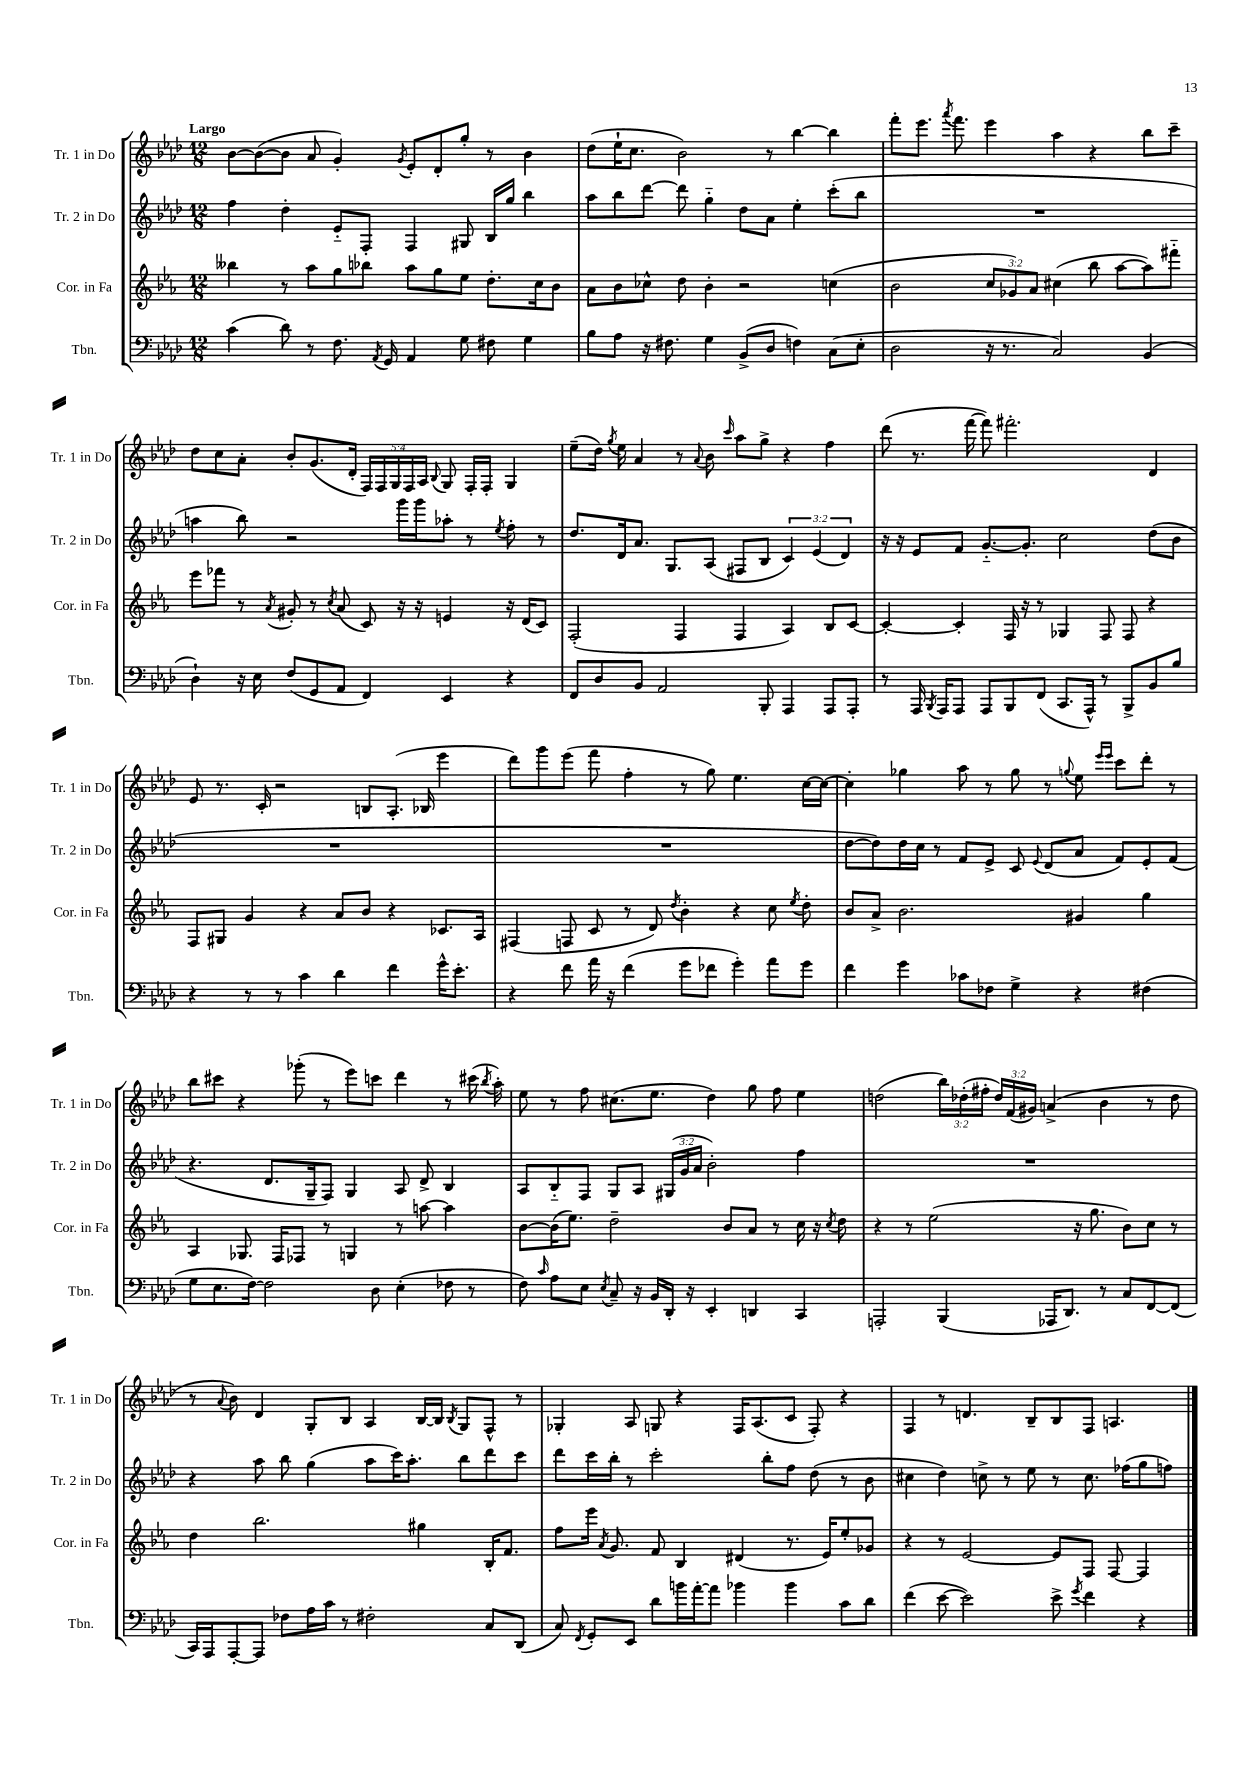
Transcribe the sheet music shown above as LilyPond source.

<<
\new StaffGroup <<
\new Staff = "s0" \with { instrumentName = "Tr. 1 in Do" shortInstrumentName = "Tr. 1 in Do" } {
    \clef treble \key aes \major \numericTimeSignature \time 12/8 \override Staff.TupletNumber.text = #tuplet-number::calc-fraction-text \tempo "Largo"
    \autoBeamOff bes'8[~ bes'8~( bes'8] aes'8 g'4-.) \acciaccatura { g'8 } ees'8[-. des'8-. g''8]-. r8 bes'4 |
    des''8[( ees''16-! c''8.] bes'2) r8 bes''4~ bes''4 |
    f'''8[-. ees'''8.] \acciaccatura { aes'''8 } f'''8. ees'''4 aes''4 r4 bes''8[ c'''8]-- |
    des''8[ c''8 aes'8]-. bes'8[-. g'8.( des'16]-. \tuplet 5/4 { f16[) f16 g16 f16 aes16] } \appoggiatura { bes8 } g8 f16[-. f16]-. g4 |
    ees''8[--( des''16]) \acciaccatura { g''8 } ees''16 aes'4 r8 \appoggiatura { aes'8 } bes'8 \grace { c'''16 } aes''8[ g''8]-> r4 f''4 |
    des'''8( r8. f'''16~ f'''8) fis'''2.-. des'4 |
    ees'8 r8. c'16-. r2 b8[ aes8.]-.( bes16 ees'''4 |
    des'''8[) g'''8 ees'''8]( f'''8 f''4-. r8 g''8) ees''4. c''16[~ c''16]~ |
    c''4-. ges''4 aes''8 r8 ges''8 r8 \appoggiatura { g''8 } ees''8 \grace { ees'''16[ ees'''16] } c'''8[ des'''8]-. r8 |
    bes''8[ cis'''8] r4 ges'''8-.( r8 ees'''8[) c'''8] des'''4 r8 cis'''16( \acciaccatura { bes''8 } aes''16-.) |
    ees''8 r8 f''8 cis''8.[( ees''8.] des''4) g''8 f''8 ees''4 |
    d''2( \tuplet 3/2 { bes''16[) des''16-.( fis''16]-. } \tuplet 3/2 { des''16[) f'16( gis'16]) } a'4->( bes'4 r8 des''8 |
    r8 \appoggiatura { aes'8 } bes'8) des'4 g8[-. bes8] aes4 bes16[~ bes16] \acciaccatura { bes8 } g8[ f8]-^ r8 |
    ges4-. aes8 g8 r4 f16[ aes8.( c'8] f8-.) r4 |
    f4 r8 d'4. bes8[-- bes8 f8] a4. \bar "|." |
}
\new Staff = "s1" \with { instrumentName = "Tr. 2 in Do" shortInstrumentName = "Tr. 2 in Do" } {
    \clef treble \key aes \major \numericTimeSignature \time 12/8 \override Staff.TupletNumber.text = #tuplet-number::calc-fraction-text
    \autoBeamOff f''4 des''4-. ees'8[-_ f8]-. f4 gis8 bes16[ g''16] bes''4 |
    aes''8[ bes''8 des'''8]~ des'''8 g''4-_ des''8[ aes'8] ees''4-. c'''8[-.( bes''8] |
    R1. |
    a''4 bes''8) r2 g'''16[ g'''16 aes''8]-. r8 \acciaccatura { ees''8 } f''8-. r8 |
    des''8.[ des'16 aes'8.] g8.[ aes8]( fis8[ bes8] \tuplet 3/2 { c'4) ees'4( des'4) } |
    r16 r16 ees'8[ f'8] g'8.[~-_ g'8.]-. c''2 des''8[( bes'8] |
    R1. |
    R1. |
    des''8[~ des''8) des''16 c''16] r8 f'8[ ees'8]-> c'8 \appoggiatura { ees'8 } des'8[( aes'8] f'8[) ees'8-. f'8]( |
    r4. des'8.[ g16-- f8]) g4 aes8 des'8-> bes4 |
    aes8[ bes8-_ f8] g8[ aes8] \tuplet 3/2 { gis16[( g'16 aes'16] } bes'2-.) f''4 |
    R1. |
    r4 aes''8 bes''8 g''4( aes''8[ c'''16) aes''8.]-. bes''8[ des'''8 c'''8] |
    des'''8[ c'''16 bes''16]-. r8 c'''2-. bes''8[-. f''8] des''8( r8 bes'8 |
    cis''4 des''4) c''8-> r8 ees''8 r8 c''8. fes''16[( g''8 f''8]) \bar "|." |
}
\new Staff = "s2" \with { instrumentName = "Cor. in Fa" shortInstrumentName = "Cor. in Fa" } {
    \clef treble \key ees \major \numericTimeSignature \time 12/8 \override Staff.TupletNumber.text = #tuplet-number::calc-fraction-text
    \autoBeamOff beses''4 r8 aes''8[ g''8 bes''8] aes''8[ g''8 ees''8] d''8.[-. c''16 bes'8] |
    aes'8[ bes'8 ces''8]-^ d''8 bes'4-. r2 c''4( |
    bes'2 \tuplet 3/2 { c''8[ ges'8) aes'8] } cis''4( bes''8 aes''8[~ aes''8) fis'''8]-_ |
    ees'''8[ fes'''8] r8 \acciaccatura { aes'8 } gis'8-. r8 \acciaccatura { c''8 } aes'8( c'8) r16 r16 e'4 r16 d'16[( c'8]) |
    f2-.( f4 f4 aes4) bes8[ c'8]~ |
    c'4~-. c'4-. f16 r16 r8 ges4 f8 f8 r4 |
    f8[ gis8] g'4 r4 aes'8[ bes'8] r4 ces'8.[ aes16] |
    fis4( f8 c'8 r8 d'8) \acciaccatura { d''8 } bes'4-. r4 c''8 \acciaccatura { ees''8 } d''8-. |
    bes'8[ aes'8]-> bes'2. gis'4 g''4 |
    aes4 ges8. f16[ fes8] r8 g4 r8 a''8~ a''4 |
    bes'8[~ bes'16( ees''8.]) d''2-- bes'8[ aes'8] r8 c''16 r16 \acciaccatura { c''8 } d''8 |
    r4 r8 ees''2( r16 g''8. bes'8[) c''8] r8 |
    d''4 bes''2. gis''4 bes16[-. f'8.] |
    f''8[ ees'''16] \acciaccatura { aes'8 } g'8. f'8 bes4 dis'4( r8. ees'16[) ees''8-. ges'8] |
    r4 r8 ees'2~ ees'8[ f8] f8~ f4 \bar "|." |
}
\new Staff = "s3" \with { instrumentName = "Tbn." shortInstrumentName = "Tbn." } {
    \clef bass \key aes \major \numericTimeSignature \time 12/8
    \autoBeamOff c'4( des'8) r8 f8. \acciaccatura { aes,8 } g,16 aes,4 g8 fis8 g4 |
    bes8[ aes8] r16 fis8. g4 bes,8[->( des8] f4) c8[( ees8]-. |
    des2 r16 r8. c2) bes,4( |
    des4-!) r16 ees16 f8[( g,8 aes,8] f,4) ees,4 r4 |
    f,8[ des8 bes,8] aes,2 bes,,8-. aes,,4 aes,,8[ aes,,8]-. |
    r8 aes,,16 \acciaccatura { bes,,8 } aes,,16[ aes,,8] aes,,8[ bes,,8 f,8]( c,8.[ aes,,16]-^) r8 bes,,8[-> bes,8 bes8] |
    r4 r8 r8 c'4 des'4 f'4 g'16[-^ ees'8.]-. |
    r4 f'8 aes'16 r16 f'4( g'8[ fes'8] g'4-.) aes'8[ g'8] |
    f'4 g'4 ces'8[ fes8] g4-> r4 fis4( |
    g8[ ees8. f16]~) f2 des8 ees4-.( fes8 r8 |
    f8) \grace { c'16 } aes8[ ees8] \acciaccatura { ees8 } c8-- r16 bes,16[ des,16]-. r16 ees,4-. d,4 c,4 |
    a,,2-. bes,,4( aes,,16[ des,8.]) r8 c8[ f,8~ f,8]( |
    c,16[) aes,,16 aes,,8~-. aes,,8] fes8[ aes16 c'16] r8 fis2-. c8[ des,8]( |
    c8) \acciaccatura { f,8 } g,8[-. ees,8] des'8[ b'16 aes'16~-. aes'8] bes'4 bes'4 c'8[ des'8] |
    f'4( ees'8~ ees'2) ees'8-> \acciaccatura { g'8 } f'4 r4 \bar "|." |
}
>>
>>
\layout { \context { \Score \remove "Bar_number_engraver" } }
